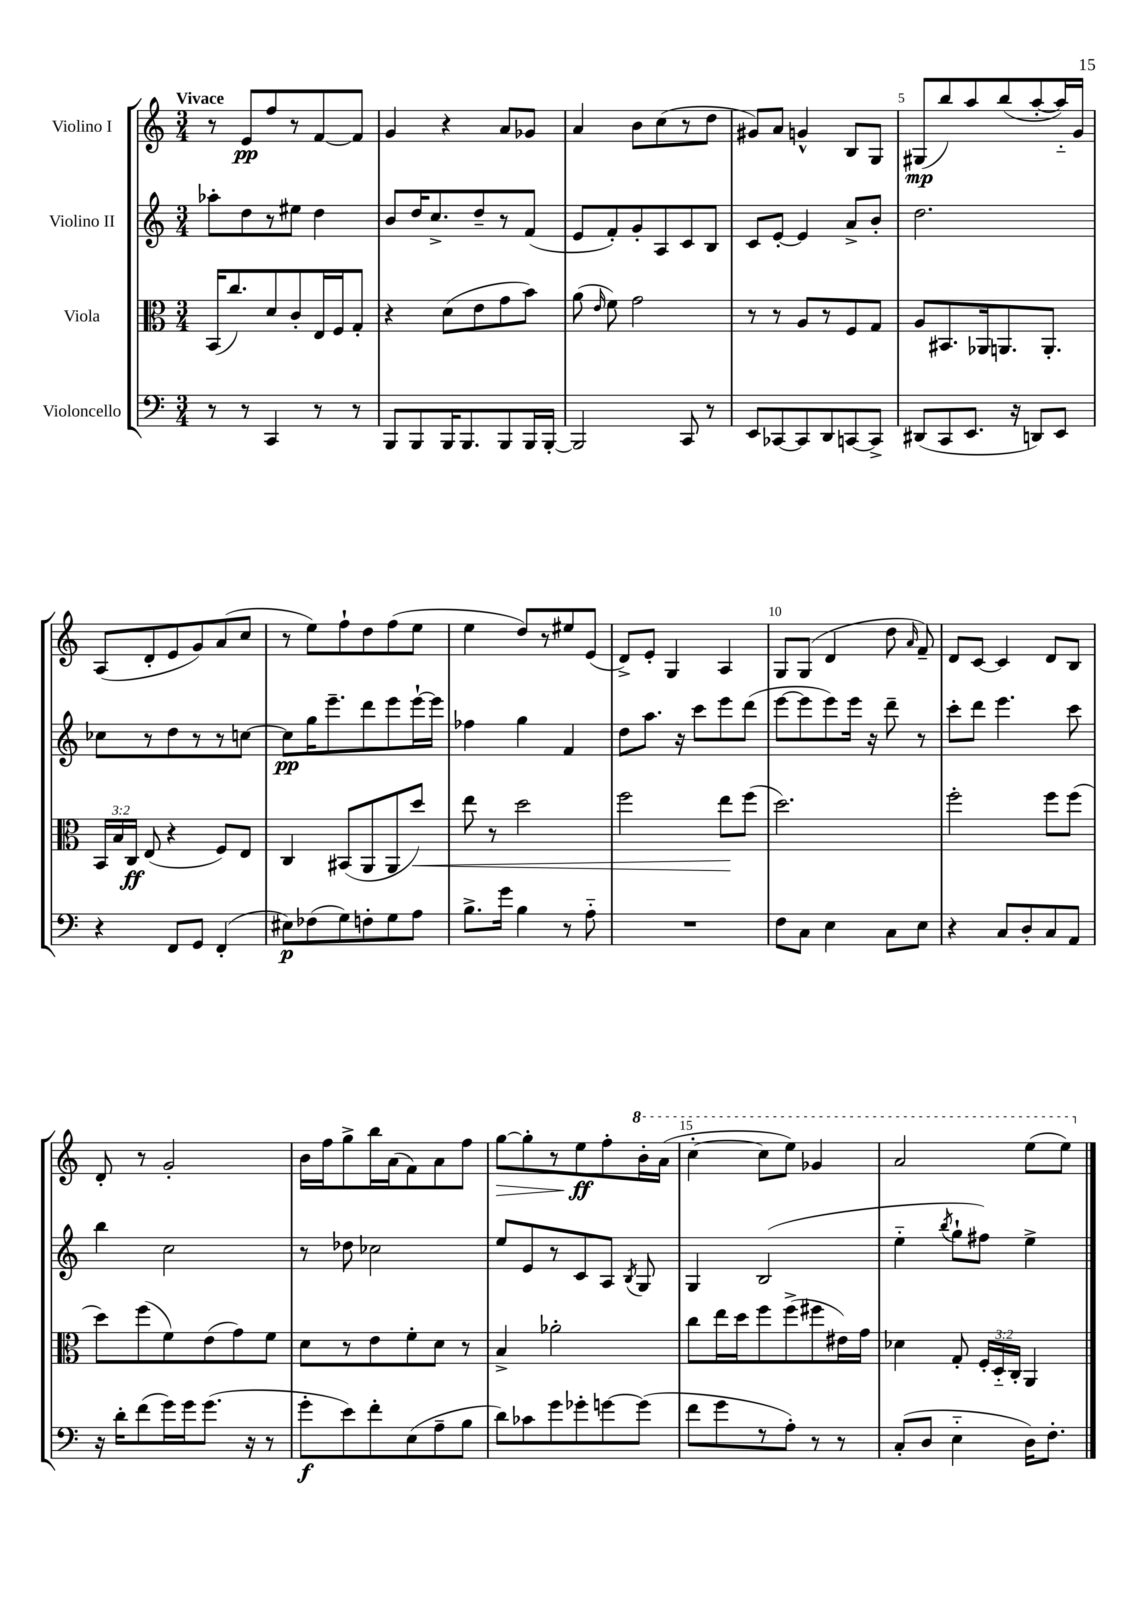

**kern	**kern	**kern	**kern
*staff4	*staff3	*staff2	*staff1
*clefF4	*clefC3	*clefG2	*clefG2
*k[]	*k[]	*k[]	*k[]
*M3/4	*M3/4	*M3/4	*M3/4
8r	(16BB	8aa-'	8r
.	8.cc)	.	.
8r	.	8dd	8e
4CC	8d	8r	8ff
.	8c'	8ee#	8r
8r	16E	4dd	[8f
.	16F	.	.
8r	8G'	.	8f]
=	=	=	=
8BBB	4r	8b	4g
8BBB	.	16dd	.
.	.	8.cc^	.
16BBB	(8d	.	4r
8.BBB	.	.	.
.	8e	8dd~	.
8BBB	8g	8r	8a
16BBB	8b)	(8f	8g-
[16BBB'	.	.	.
=	=	=	=
2BBB]	(8a	8e	4a
.	16qqe	.	.
.	8f)	8f')	.
.	2g	8g'	8b
.	.	8A	(8cc
8CC	.	8c	8r
8r	.	8B	8dd
=	=	=	=
8EE	8r	8c	8g#)
[8CC-	8r	[8e'	8a
8CC-]	8A	4e]	4g^^
8DD	8r	.	.
[8CC	8F	8a^	8B
8CC^]	8G	8b'	8G
=	=	=	=
(8DD#	8A	2.dd	(8G#
8CC	8.BB#	.	8bb)
8.EE	.	.	8aa
.	16AA-	.	.
.	8.AA	.	(8bb
16r	.	.	.
8DD)	.	.	[8aa'
.	8.AA'	.	.
8EE	.	.	16aa'~])
.	.	.	16g
=	=	=	=
4r	24BB	8cc-	(8A
.	24B	.	.
.	24C	.	.
.	(8E	8r	8d'
8FF	4r	8dd	8e
8GG	.	8r	8g)
(4FF'	8F)	8r	(8a
.	8E	[8cc	8cc
=	=	=	=
8E#)	4C	8cc]	8r
(8F-	.	16gg	8ee)
.	.	8.eee~	.
8G)	(8BB#	.	8ff`
8F'	8AA	8ddd	8dd
8G	8AA	8eee	(8ff
8A	8dd)	[16eee`	8ee
.	.	16eee]	.
=	=	=	=
8.B^	8ee	4ff-	4ee
.	8r	.	.
16g	.	.	.
4B	2dd	4gg	8dd)
.	.	.	8r
8r	.	4f	8ee#
8A'~	.	.	(8e
=	=	=	=
2.r	2ff	8dd	8d^)
.	.	8.aa	8e'
.	.	.	4G
.	.	16r	.
.	.	8ccc	.
.	8ee	8eee	4A
.	(8ff	(8ddd	.
=	=	=	=
8F	2.dd)	[8eee	8G
8C	.	8eee]	(8G
4E	.	8eee)	4d
.	.	16eee	.
.	.	16r	.
8C	.	8ddd~	8dd
.	.	.	16qqa
8E	.	8r	8f~)
=	=	=	=
4r	2ff'	8ccc'	8d
.	.	8ddd	[8c
8C	.	4.eee	4c]
8D'	.	.	.
8C	8ff	.	8d
8AA	(8ff	8ccc	8B
=	=	=	=
16r	8dd)	4bb	8d'
16d'	.	.	.
(8f	(8ff	.	8r
16g)	8f)	2cc	2g'
16g	.	.	.
(8.g	(8e	.	.
.	8g)	.	.
16r	.	.	.
8r	8f	.	.
=	=	=	=
8g'	8d	8r	16b
.	.	.	16ff
8e)	8r	8dd-	8gg^
8f'	8e	2cc-	16bb
.	.	.	(16a
(8E	8f'	.	8f)
8A~	8d	.	8a
8B	8r	.	8ff
=	=	=	=
8d)	4B^	8ee	[8gg
8c-	.	8e	8gg']
8g	2a-'	8r	8r
8g-'	.	8c	8ee
[8g	.	8A	8ff'
.	.	8qB	.
(8g]	.	8G	16bb'
.	.	.	(16aa
=	=	=	=
8f	8cc	4G	[4ccc'
8g	16ee	.	.
.	16dd	.	.
8r	8ff	(2B	8ccc]
8A')	(8ff^	.	8eee)
8r	8ff#	.	4gg-
8r	16e#)	.	.
.	16g	.	.
=	=	=	=
(8C'	4d-	4ee'~	2aa
8D	.	.	.
.	.	8qbb	.
4E'~	8G'	8gg`	.
.	24F'	8ff#)	.
.	24D'~	.	.
.	24C'	.	.
16D)	4AA	4ee^	(8eee
8.F'	.	.	.
.	.	.	8eee)
==	==	==	==
*-	*-	*-	*-
